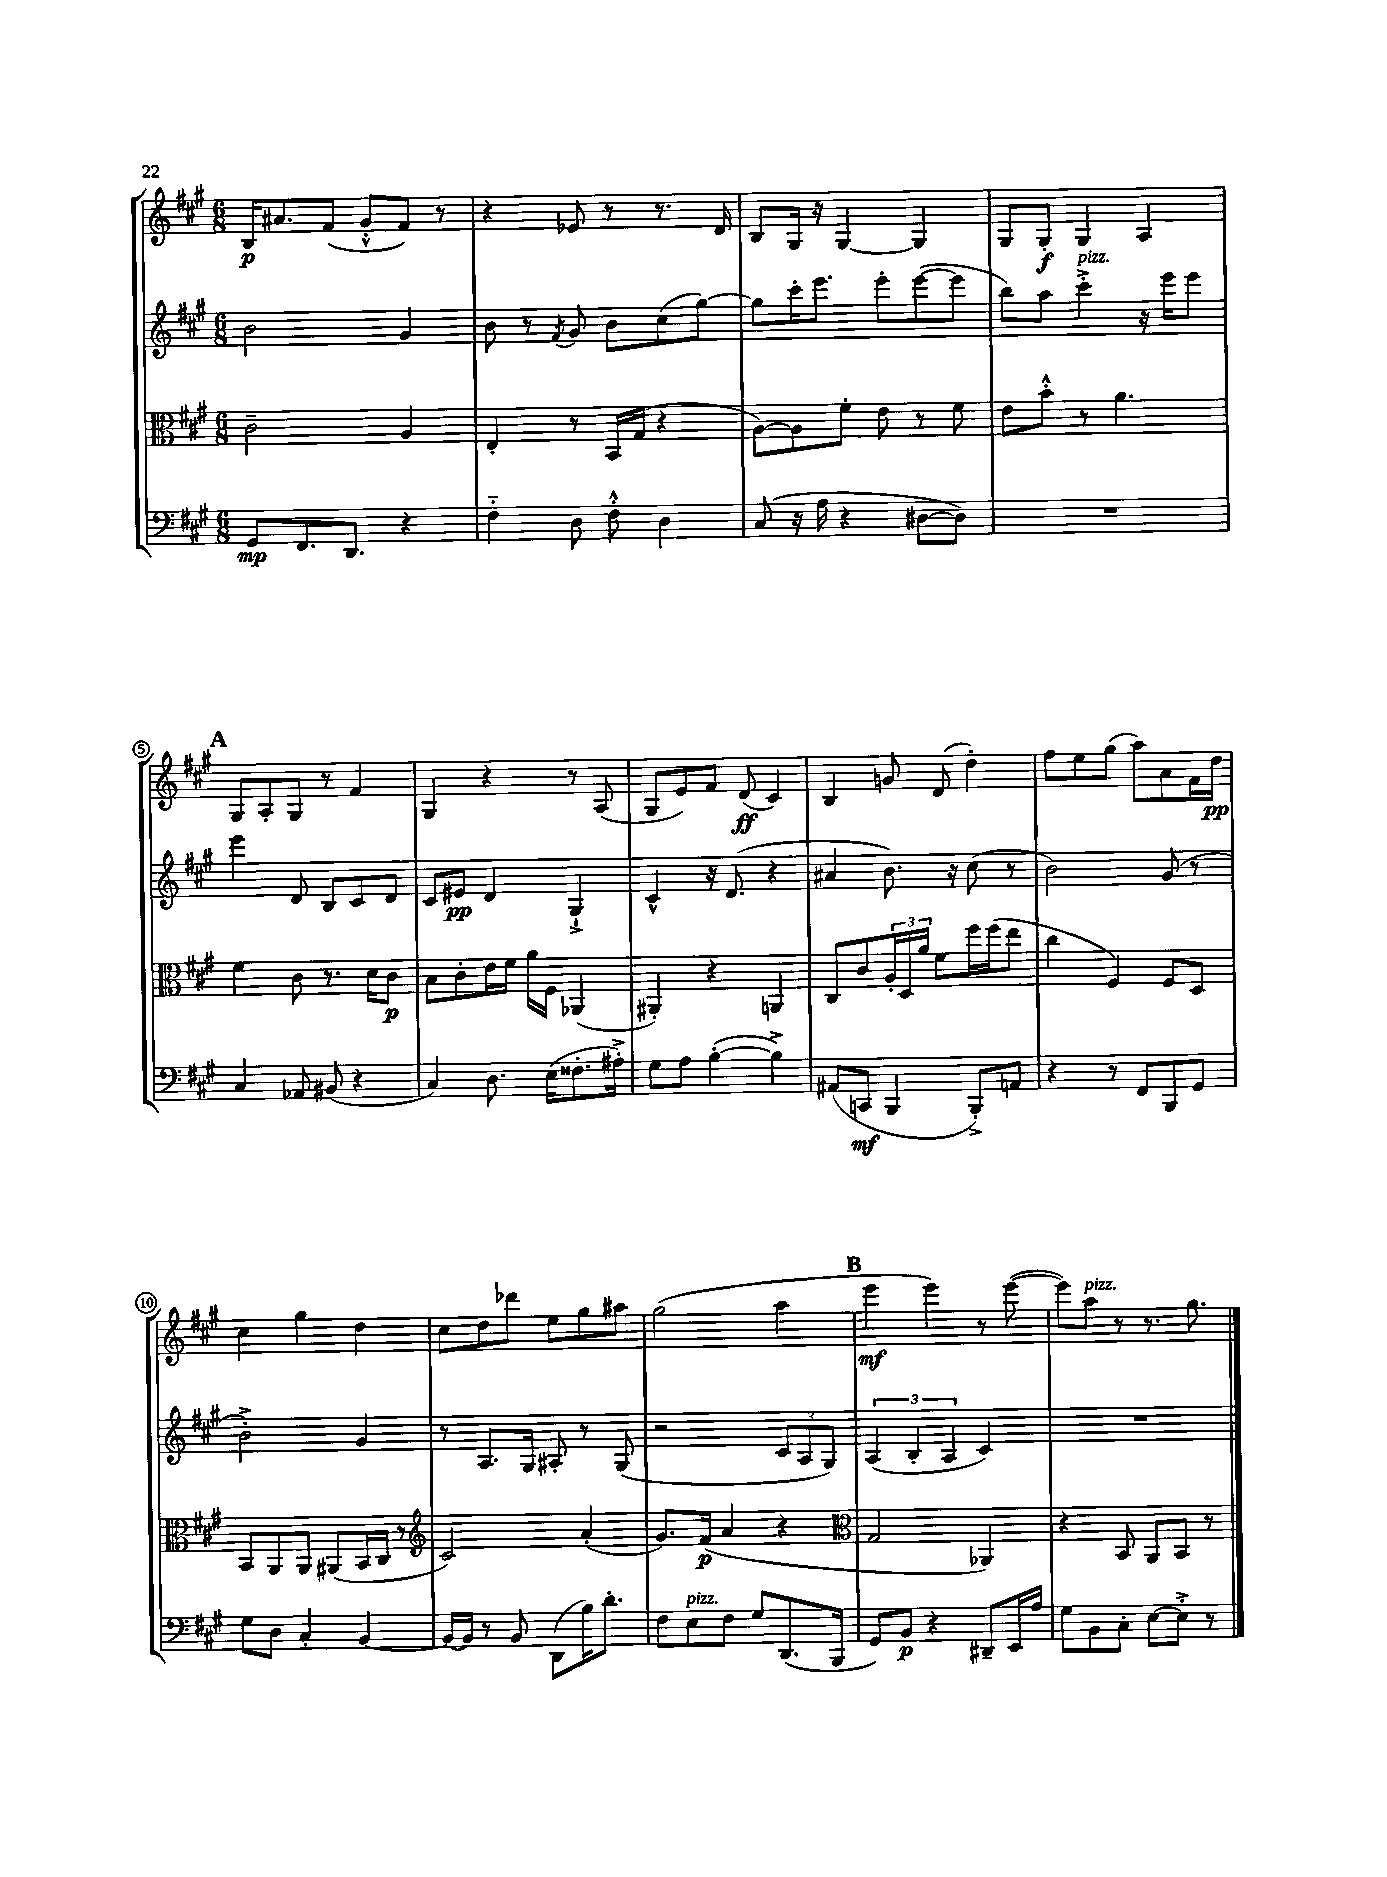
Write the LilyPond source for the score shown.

<<
\new StaffGroup <<
\new Staff = "s0" {
    \clef treble \key a \major \numericTimeSignature \time 6/8
    b16\p ais'8. fis'8( gis'8-.-^ fis'8) r8 |
    r4 ees'8 r8 r8. d'16 |
    b8 gis16 r16 gis4~ gis4 |
    gis8 gis8-.\f gis4 a4 |
    \mark \markup { \bold "A" } gis8 a8-. gis8 r8 fis'4 |
    gis4 r4 r8 a8( |
    gis8 e'8) fis'8 d'8\ff( cis'4) |
    b4 g'8 d'8( d''4-.) |
    fis''8 e''8 gis''8( a''8) a'8 fis'16 d''16\pp |
    cis''4 gis''4 d''4 |
    cis''8 d''8 des'''8 e''8 gis''8 ais''8 |
    gis''2( a''4 |
    \mark \markup { \bold "B" } e'''4\mf e'''4) r8 e'''8~( |
    e'''8) a''8^\markup { \italic "pizz." } r8 r8. gis''8. \bar "|." |
}
\new Staff = "s1" {
    \clef treble \key a \major \numericTimeSignature \time 6/8
    b'2 gis'4 |
    b'8 r8 \acciaccatura { fis'8 } gis'8 b'8 cis''8( gis''8~) |
    gis''8 cis'''16-. e'''8. e'''8-. e'''8~( e'''8 |
    b''8) a''8 cis'''4-.->^\markup { \italic "pizz." } r16 e'''16 e'''8 |
    \mark \markup { \bold "A" } e'''4 d'8 b8 cis'8 d'8 |
    cis'8 eis'8\pp d'4 gis4-!-> |
    cis'4-^ r16 d'8.( r4 |
    ais'4 b'8.) r16 cis''8( r8 |
    b'2) gis'8( r8 |
    b'2-.->) gis'4 |
    r8 a8. gis16 ais8-. r8 gis8( |
    r2 \tuplet 3/2 { cis'8 a8 gis8) } |
    \mark \markup { \bold "B" } \tuplet 3/2 { a4( b4-. a4 } cis'4) |
    R2. \bar "|." |
}
\new Staff = "s2" {
    \clef alto \key a \major \numericTimeSignature \time 6/8
    cis'2-- a4 |
    e4-. r8 b,16 gis16( r4 |
    a8~) a8 fis'8-. e'8 r8 fis'8 |
    e'8 b'8-.-^ r8 a'4. |
    \mark \markup { \bold "A" } fis'4 cis'8 r8. d'16 cis'8\p |
    b8 cis'8-. e'16 fis'16 a'16 fis16 aes,4( |
    ais,4-.) r4 a,4 |
    cis8 cis'8 \tuplet 3/2 { a16-. d16 a'16 } fis'8 fis''16 fis''16( e''8 |
    cis''4 fis4) fis8 d8 |
    b,8 a,8 a,8 ais,8( b,16 cis16 r8 |
    \clef treble cis'2) a'4-.( |
    gis'8.) fis'16\p( a'4 r4 |
    \mark \markup { \bold "B" } \clef alto gis2 aes,4) |
    r4 b,8 a,8 b,8 r8 \bar "|." |
}
\new Staff = "s3" {
    \clef bass \key a \major \numericTimeSignature \time 6/8
    gis,8\mp fis,8. d,8. r4 |
    fis4-_ d8 fis8-.-^ d4 |
    cis8( r16 a16 r4 dis8~ dis8) |
    R2. |
    \mark \markup { \bold "A" } cis4 aes,8 bis,8( r4 |
    cis4) d8. e16( fisis8.-. ais16-.->) |
    gis8 a8 b4~-.( b4->) |
    ais,8( c,8\mf b,,4 b,,8-.->) a,8 |
    r4 r8 fis,8 b,,8 gis,8 |
    gis8 d8 cis4-. b,4~ |
    b,16~ b,16 r8 b,8 d,8( b16) d'8.-. |
    fis8 e8^\markup { \italic "pizz." } fis8 gis8 d,8.( b,,16 |
    \mark \markup { \bold "B" } gis,8) b,8\p r4 dis,8-- e,16 a16 |
    gis8 b,8 cis8-. e8~ e8-.-> r8 \bar "|." |
}
>>
>>
\layout { \context { \Score \override BarNumber.stencil = #(make-stencil-circler 0.1 0.3 ly:text-interface::print) } }
